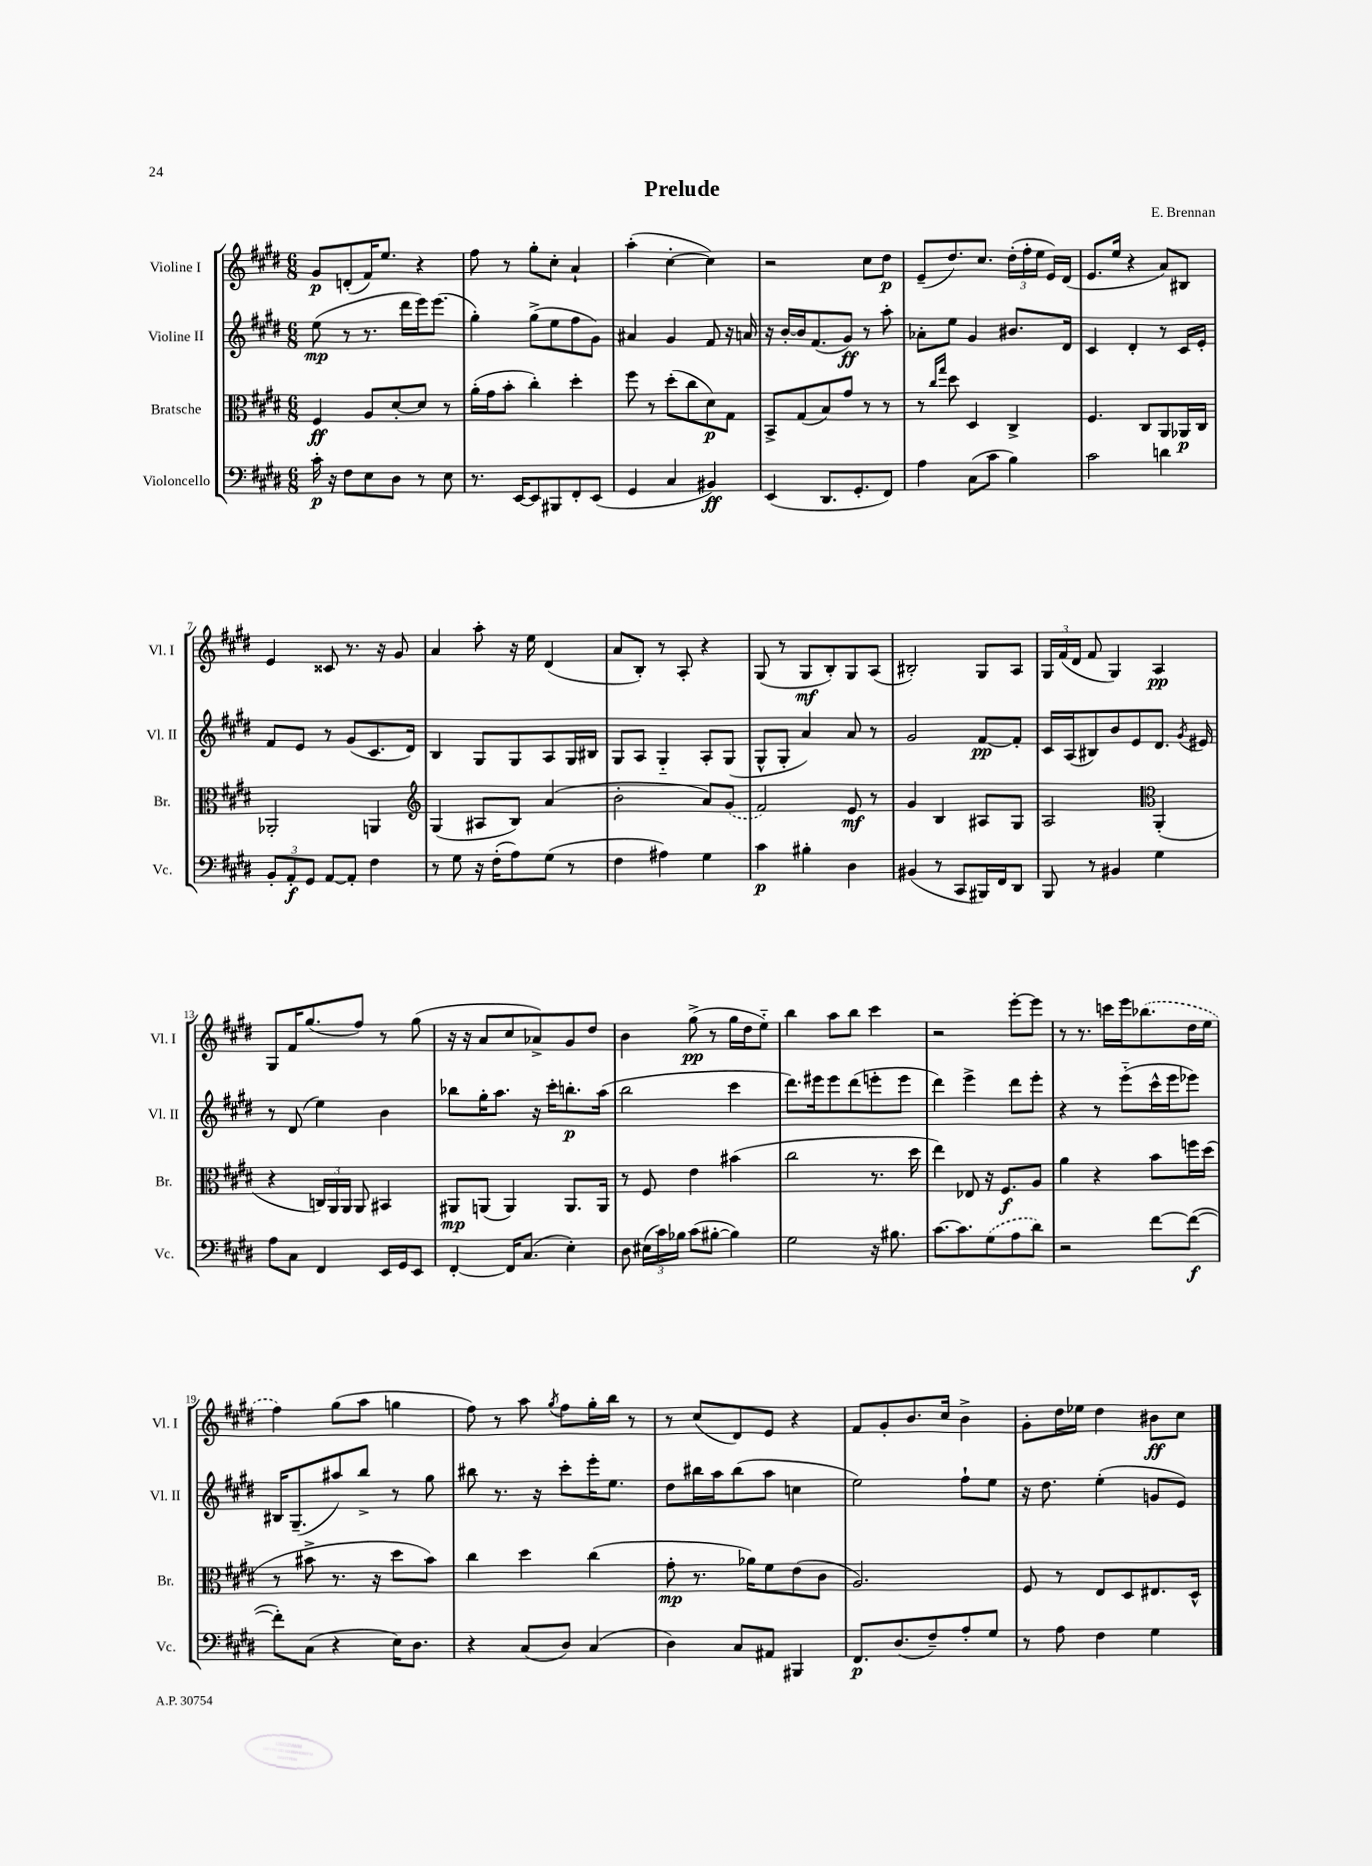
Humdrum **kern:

**kern	**kern	**kern	**kern
*staff4	*staff3	*staff2	*staff1
*clefF4	*clefC3	*clefG2	*clefG2
*k[f#c#g#d#]	*k[f#c#g#d#]	*k[f#c#g#d#]	*k[f#c#g#d#]
*M6/8	*M6/8	*M6/8	*M6/8
16c#'	4F#	(8ee	8g#
16r	.	.	.
8F#	.	8r	(8d'
8E	8A	8.r	16f#)
.	.	.	8.ee
8D#	[8d#'	.	.
.	.	16ddd#	.
8r	8d#]	16eee)	4r
.	.	(8.eee	.
8E	8r	.	.
=	=	=	=
8.r	(16a'	4gg#')	8ff#
.	16g#	.	.
.	8b'	.	8r
[16EE	.	.	.
8EE]	4cc#')	(8gg#^	8gg#'
8BBB#	.	8ee	8cc#'
8FF#'	4dd#'	8ff#	4a`
(8EE	.	8g#)	.
=	=	=	=
4GG#	8ff#	4a#	(4aa'
.	8r	.	.
4C#	(8dd#'	4g#	[4cc#'
.	8cc#	.	.
4BB#)	8d#)	8f#	4cc#])
.	8G#	16r	.
.	.	16a	.
=	=	=	=
(4EE	8BB^	16r	2r
.	.	[16b'	.
.	(8G#	16b]	.
.	.	(8.f#	.
8.DD#	8B)	.	.
.	8g#	8g#)	.
8.GG#'	.	.	.
.	8r	8r	8cc#
8FF#)	8r	8aa'	8dd#
=	=	=	=
4A	8r	8a-'	(8e~
.	16qqcc#	.	.
.	16qqgg#	.	.
.	8dd#	8ee	8.dd#)
(8C#	4D#	4g#	.
.	.	.	8.cc#
8c#	.	.	.
4B)	4C#^	8.b#	(24dd#'
.	.	.	24ff#'
.	.	.	24ee
.	.	.	16e)
.	.	16d#	(16d#
=	=	=	=
2c#	4.F#	4c#	8.e
.	.	.	16ee
.	.	4d#'	4r
.	8C#	.	.
4d	8AA	8r	8a)
.	16AA-	16c#	8B#
.	16C#	16e'	.
=	=	=	=
12BB'	2AA-'	8f#	4e
12AA'	.	.	.
.	.	8e	.
12GG#	.	.	.
[8AA	.	8r	8c##
8AA']	.	(8g#	8.r
4F#	4AA	8.c#	.
.	.	.	16r
.	.	.	8g#
.	.	16d#)	.
=	=	=	=
*	*clefG2	*	*
8r	(4G#	4B	4a
8G#	.	.	.
16r	8A#	8G#	8aa'
(16F#'	.	.	.
8A)	8B)	8G#	16r
.	.	.	16ee
(8G#	(4a	8A	(4d#
8r	.	16G#	.
.	.	16B#	.
=	=	=	=
4F#	2b'	8G#	8a
.	.	8A	8B')
4A#)	.	4G#'~	8r
.	.	.	8A'
4G#	8a)	8A'	4r
.	(8g#	(8G#	.
=	=	=	=
4c#	2f#)	8G#^^	(8G#
.	.	8G#'	8r
4B#'	.	4a)	8G#
.	.	.	8B')
4D#	8e	8a	8G#
.	8r	8r	(8A
=	=	=	=
(4BB#	4g#	2g#	2B#')
8r	4B	.	.
8CC#	.	.	.
16BBB#)	8A#	[8f#	8G#
16FF#	.	.	.
8DD#	8G#	8f#']	8A
=	=	=	=
8BBB	2A	16c#	24G#
.	.	.	(24f#
.	.	(16A	.
.	.	.	24d#
8r	.	8B#)	8f#
4BB#	.	8b	4G#)
.	.	8e	.
*	*clefC3	*	*
4G#	(4AA'	8.d#	4A
.	.	8qg#	.
.	.	16e#	.
=	=	=	=
8A	4r	8r	8G#
8C#	.	(8d#	16f#
.	.	.	(8.gg#
4FF#	24C)	4ee)	.
.	24AA	.	.
.	24AA	.	.
.	8AA	.	8ff#)
16EE	4BB#	4b	8r
16GG#	.	.	.
8EE	.	.	(8gg#
=	=	=	=
[4FF#'	8AA#	8bb-	16r
.	.	.	16r
.	(8AA	16gg#'	8a
.	.	8.aa	.
16FF#]	4AA)	.	8cc#
(8.C#	.	.	.
.	.	16r	8a-^)
.	.	16ccc#'	.
4E')	8.AA	8.bb'	8g#
.	.	.	8dd#
.	16AA	(16aa	.
=	=	=	=
8D#	8r	2bb	4b
(24E#	8F#	.	.
24c#)	.	.	.
24B-	.	.	.
(8c#	4e	.	(8gg#^
[8B#'	.	.	8r
4B#])	(4b#	4ccc#	16gg#
.	.	.	16dd#
.	.	.	8ee'~)
=	=	=	=
2G#	2cc#	8.ddd#)	4bb
.	.	16eee#	.
.	.	8eee#	8aa
.	.	(8ddd#	8bb
16r	8.r	8eee'	4ccc#
8.B#	.	.	.
.	.	8eee	.
.	16dd#	.	.
=	=	=	=
[8.c#	4ee)	4ddd#)	2r
8.c#]	.	.	.
.	8E-	4eee^	.
(8G#	16r	.	.
.	8.F#	.	.
8A	.	8ddd#	[8eee'
8d#)	8A	8eee'	8eee]
=	=	=	=
2r	4a	4r	8r
.	.	.	8.r
.	4r	8r	.
.	.	.	16ccc
.	.	(8eee'~	16eee
.	.	.	(8.bb-
[8f#	8b	16ccc#^^	.
.	.	16eee	.
(8f#_	16ff	8eee-)	16dd#
.	(16dd#	.	16ee
=	=	=	=
8f#'])	8r	16B#	4ff#)
.	.	(8.G#~	.
(8C#	8b#^	.	.
4r	8.r	8aa#)	(8gg#
.	.	8bb^	8aa
.	16r	.	.
16E)	8dd#	8r	4gg
8.D#	.	.	.
.	8b#)	8gg#	.
=	=	=	=
4r	4cc#	8bb#	8ff#)
.	.	8.r	8r
(8C#	4dd#	.	8aa
.	.	16r	.
.	.	.	8qgg#
8D#)	.	8ccc#'	8ff#
(4C#	(4cc#	16eee'	16gg#'
.	.	8.ee	16bb
.	.	.	8r
=	=	=	=
4D#)	8g#'	8dd#	8r
.	8.r	16bb#	(8cc#
.	.	16aa	.
8C#	.	(8bb#	8d#)
.	16a-)	.	.
8AA#	8f#	8aa	8e
4BBB#	(8e	4cc	4r
.	8c#	.	.
=	=	=	=
8.FF#	2.A)	2ee)	8f#
.	.	.	8g#'
(8.D#	.	.	.
.	.	.	8.b
8F#~)	.	.	.
.	.	.	16cc#
8A'	.	8ff#`	4b^
8G#	.	8ee	.
=	=	=	=
8r	8F#	16r	8g#'
.	.	8.dd#	.
8A	8r	.	16dd#
.	.	.	16ee-
4F#	8E	(4ee'	4dd#
.	8D#	.	.
4G#	8.E#	8g	8b#
.	.	8e)	8cc#
.	16D#^^	.	.
==	==	==	==
*-	*-	*-	*-
